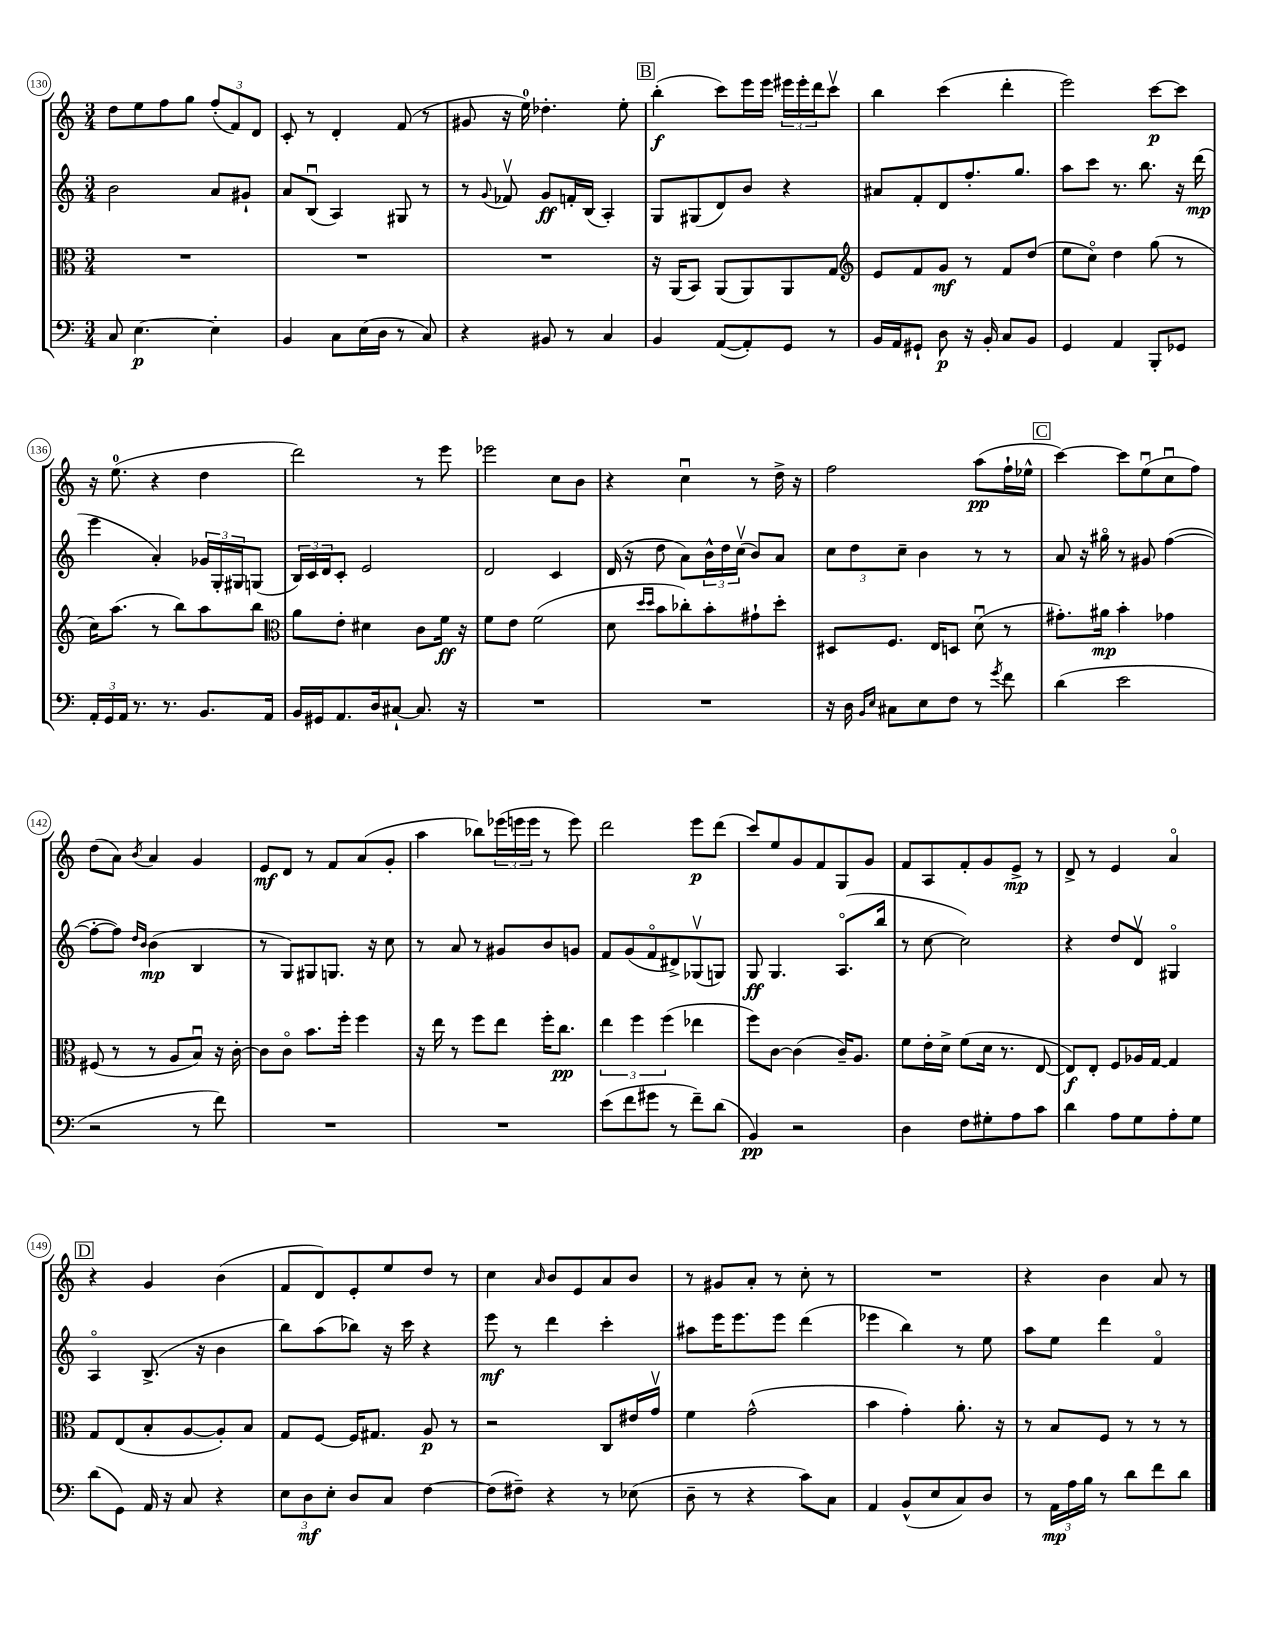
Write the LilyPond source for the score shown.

<<
\new StaffGroup <<
\new Staff = "s0" {
    \clef treble \key c \major \numericTimeSignature \time 3/4
    d''8 e''8 f''8 g''8 \tuplet 3/2 { f''8-.( f'8) d'8 } |
    c'8-. r8 d'4-. f'8( r8 |
    gis'8 r16 e''16-0) des''4.-. e''8-. |
    \mark \markup { \box "B" } b''4-.\f( c'''8) e'''16 e'''16 \tuplet 3/2 { eis'''16 eis'''16-. d'''16 } c'''8\upbow |
    b''4 c'''4( d'''4-. |
    e'''2) c'''8~\p c'''8 |
    r16 e''8.-0( r4 d''4 |
    d'''2) r8 e'''8 |
    ees'''2 c''8 b'8 |
    r4 c''4\downbow r8 d''16-> r16 |
    f''2 a''8\pp( f''16-! ees''16-^ |
    \mark \markup { \box "C" } c'''4~) c'''8 e''8\downbow( c''8\downbow f''8) |
    d''8( a'8) \acciaccatura { b'8 } a'4 g'4 |
    e'8\mf d'8 r8 f'8 a'8( g'8-. |
    a''4 bes''8) \tuplet 3/2 { ees'''16( e'''16 e'''16 } r8 e'''8) |
    d'''2 e'''8\p d'''8( |
    c'''8) e''8 g'8 f'8 g8 g'8 |
    f'8 a8 f'8-. g'8 e'8->\mp r8 |
    d'8-> r8 e'4 a'4\flageolet |
    \mark \markup { \box "D" } r4 g'4 b'4( |
    f'8 d'8) e'8-. e''8 d''8 r8 |
    c''4 \grace { a'16 } b'8 e'8 a'8 b'8 |
    r8 gis'8 a'8-. r8 c''8-. r8 |
    R2. |
    r4 b'4 a'8 r8 \bar "|." |
}
\new Staff = "s1" {
    \clef treble \key c \major \numericTimeSignature \time 3/4
    b'2 a'8 gis'8-! |
    a'8 b8\downbow( a4) gis8 r8 |
    r8 \appoggiatura { g'8 } fes'8\upbow g'8\ff f'16-. b16( a4-.) |
    \mark \markup { \box "B" } g8 gis8( d'8) b'8 r4 |
    ais'8 f'8-. d'8 f''8.-. g''8. |
    a''8 c'''8 r8. b''8. r16 d'''16\mp( |
    e'''4 a'4-.) \tuplet 3/2 { ges'16 g16-. gis16 } g8( |
    \tuplet 3/2 { b16) c'16 d'16 } c'8-. e'2 |
    d'2 c'4 |
    d'16( r16 d''8 a'8) \tuplet 3/2 { b'16-^ d''16 c''16\upbow( } b'8) a'8 |
    \tuplet 3/2 { c''8 d''8 c''8-- } b'4 r8 r8 |
    \mark \markup { \box "C" } a'8 r16 gis''16\flageolet r8 gis'8 f''4~( |
    f''8~-. f''8) \grace { d''16 b'16 } b'4\mp( b4 |
    r8 g8) gis8 g8. r16 c''8 |
    r8 a'8 r8 gis'8 b'8 g'8 |
    f'8 g'8( f'8\flageolet dis'8->) ges8\upbow( g8) |
    g8\ff g4. a8.\flageolet( b''16 |
    r8 c''8~ c''2) |
    r4 d''8 d'8\upbow gis4\flageolet |
    \mark \markup { \box "D" } a4\flageolet b8.->( r16 b'4 |
    b''8) a''8( bes''8) r16 c'''16 r4 |
    e'''8\mf r8 d'''4 c'''4-. |
    ais''8 e'''16 e'''8. e'''8 d'''4( |
    ees'''4 b''4) r8 e''8 |
    a''8 e''8 d'''4 f'4\flageolet \bar "|." |
}
\new Staff = "s2" {
    \clef alto \key c \major \numericTimeSignature \time 3/4
    R2. |
    R2. |
    R2. |
    \mark \markup { \box "B" } r16 a,16( b,8) a,8( a,8) a,8 g8 |
    \clef treble e'8 f'8 g'8\mf r8 f'8 d''8( |
    e''8 c''8\flageolet) d''4 g''8( r8 |
    c''16) a''8.( r8 b''8) a''8 b''8 |
    \clef alto a'8 e'8-. dis'4 c'8 f'16\ff r16 |
    f'8 e'8 f'2( |
    d'8 \grace { d''16 d''16 } b'8 ces''8-.) b'8-. gis'8-! d''8-. |
    dis8 f8. e16 d8 d'8\downbow( r8 |
    \mark \markup { \box "C" } gis'8.-.) ais'16\mp b'4-. ges'4 |
    fis8( r8 r8 a8 b8\downbow) r16 c'16~-. |
    c'8 c'8\flageolet b'8. f''16-. f''4 |
    r16 e''16 r8 f''8 e''8 f''16-. c''8.\pp |
    \tuplet 3/2 { e''4 f''4 f''4( } ees''4 |
    f''8) c'8~ c'4( c'16--) a8. |
    f'8 e'16-. d'16-> f'8( d'16 r8. e8~ |
    e8\f) e8-. f8 aes16 g16~ g4 |
    \mark \markup { \box "D" } g8 e8( b8-. a8~ a8-.) b8 |
    g8 f8~ f16 gis8. a8\p r8 |
    r2 c8 eis'16 g'16\upbow |
    f'4 g'2-^( |
    b'4 g'4-.) a'8.-. r16 |
    r8 b8 f8 r8 r8 r8 \bar "|." |
}
\new Staff = "s3" {
    \clef bass \key c \major \numericTimeSignature \time 3/4
    c8 e4.~\p e4-. |
    b,4 c8 e16( d16 r8 c8) |
    r4 bis,8 r8 c4 |
    \mark \markup { \box "B" } b,4 a,8~( a,8-.) g,8 r8 |
    b,16 a,16 gis,8-! d8\p r16 b,16-. c8 b,8 |
    g,4 a,4 b,,8-. ges,8 |
    \tuplet 3/2 { a,16-. g,16 a,16 } r8. r8. b,8. a,16 |
    b,16 gis,16 a,8. d16 cis8~-! cis8. r16 |
    R2. |
    R2. |
    r16 d16 \grace { b,16 e16 } cis8 e8 f8 r8 \acciaccatura { g'8 } f'8 |
    \mark \markup { \box "C" } d'4( e'2 |
    r2 r8 f'8) |
    R2. |
    R2. |
    e'8( f'8 gis'8 r8 f'8--) d'8( |
    b,4\pp) r2 |
    d4 f8 gis8-. a8 c'8 |
    d'4 a8 g8 a8-. g8 |
    \mark \markup { \box "D" } d'8( g,8) a,16 r16 c8 r4 |
    \tuplet 3/2 { e8 d8\mf e8-. } d8 c8 f4~ |
    f8( fis8--) r4 r8 ees8( |
    d8-- r8 r4 c'8) c8 |
    a,4 b,8-^( e8 c8) d8 |
    r8 \tuplet 3/2 { a,16\mp a16 b16 } r8 d'8 f'8 d'8 \bar "|." |
}
>>
>>
\layout { \context { \Score currentBarNumber = #130 \override BarNumber.stencil = #(make-stencil-circler 0.1 0.3 ly:text-interface::print) } }
